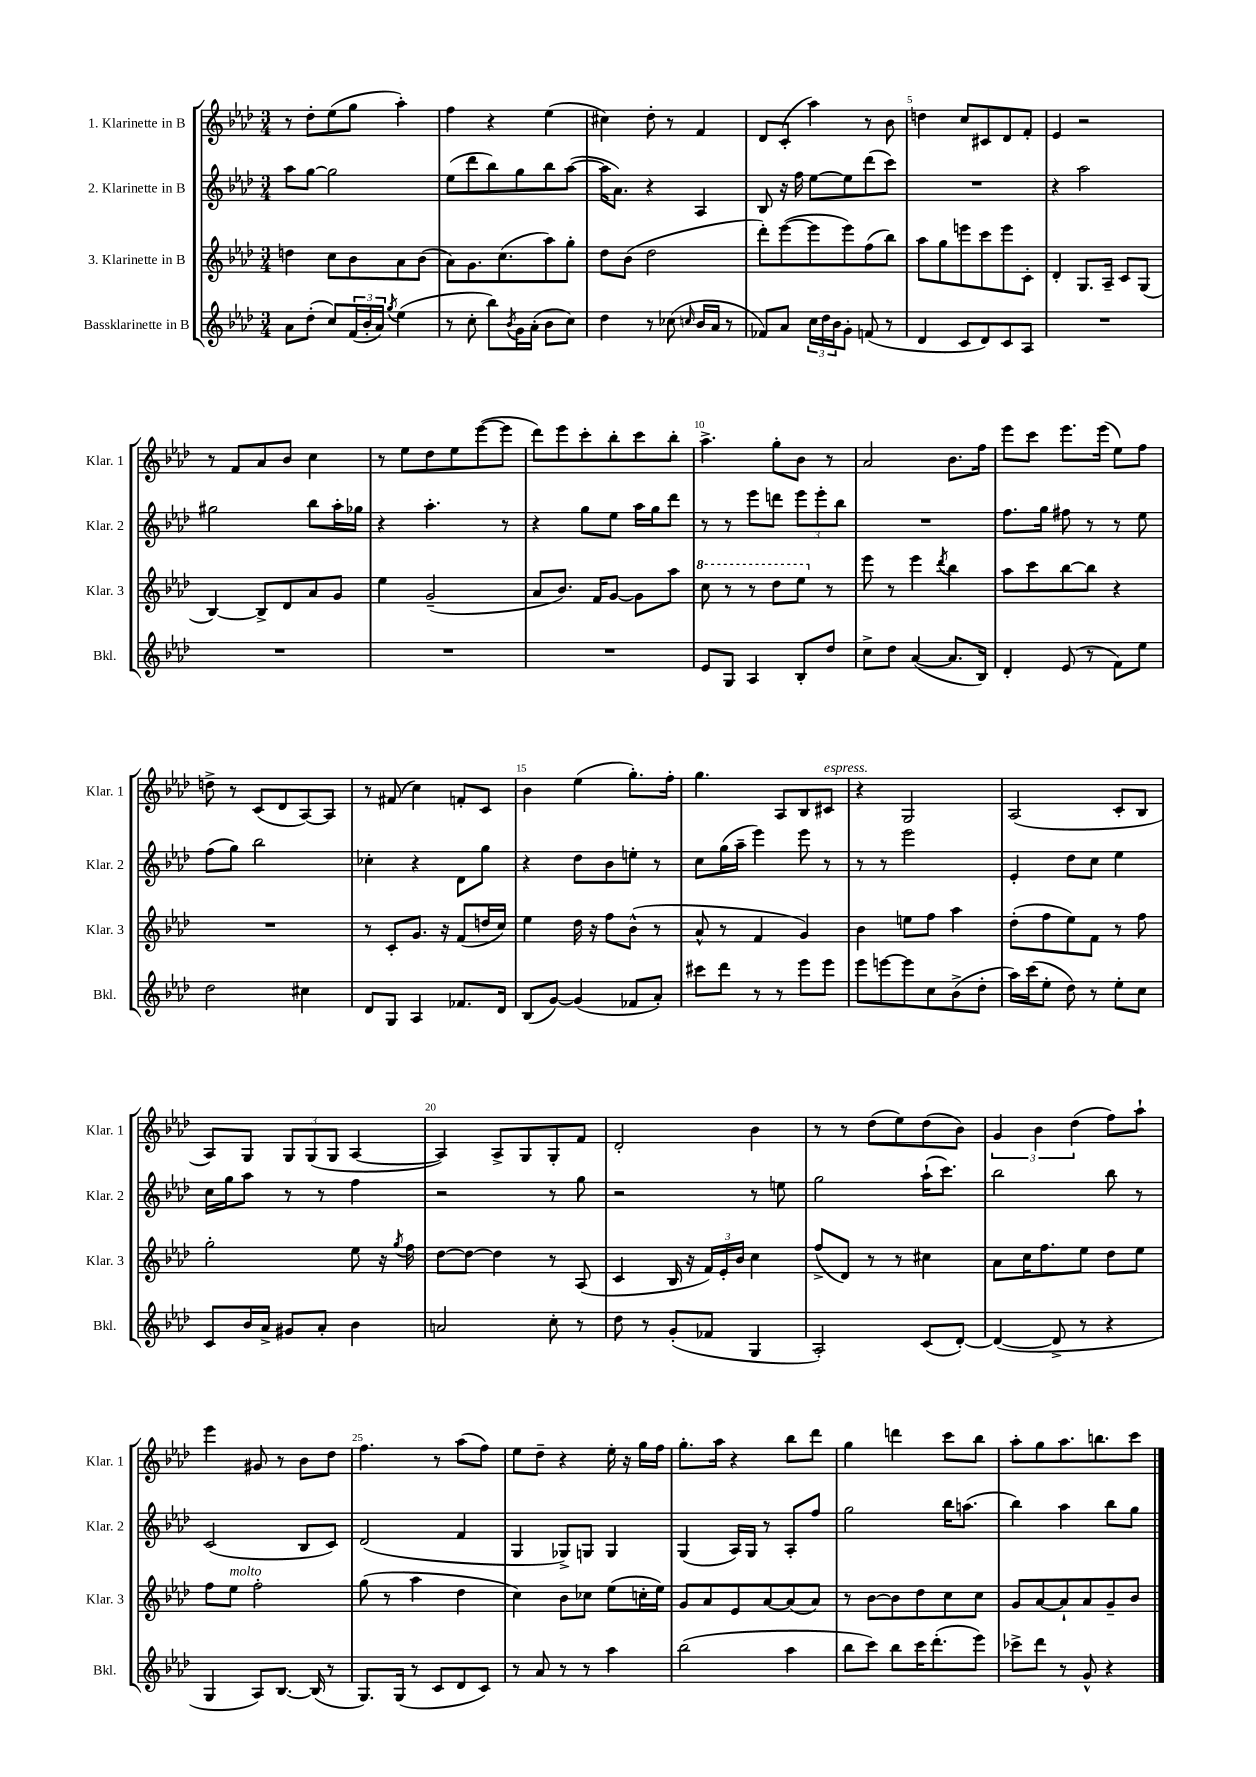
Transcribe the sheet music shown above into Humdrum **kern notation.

**kern	**kern	**kern	**kern
*part4	*part3	*part2	*part1
*staff4	*staff3	*staff2	*staff1
*I"Bassklarinette in B	*I"3. Klarinette in B	*I"2. Klarinette in B	*I"1. Klarinette in B
*I'Bkl.	*I'Klar. 3	*I'Klar. 2	*I'Klar. 1
*clefG2	*clefG2	*clefG2	*clefG2
*k[b-e-a-d-]	*k[b-e-a-d-]	*k[b-e-a-d-]	*k[b-e-a-d-]
*M3/4	*M3/4	*M3/4	*M3/4
=1	=1	=1	=1
8a-\L	4ddn\	8aa-\L	8r
(8dd-'\J	.	[8gg\J	8dd-'\L
8cc/L)	8cc\L	2gg\]	(8ee-\
(24f/L	8b-\	.	8gg\J
24b-'/	.	.	.
24a-/JJ)	.	.	.
8qgg/	.	.	.
(4ee-\	8a-\	.	4aa-'\)
.	(8b-\J	.	.
=2	=2	=2	=2
8r	8a-\L)	(8ee-\L	4ff\
8cc'\	8.g\	8ddd-\	.
8bb-\L)	.	8bb-\)	4r
.	(8.cc\	.	.
8qb-/	.	.	.
16g\L	.	8gg\	.
(16a-'\JJ	.	.	.
8b-\L	8aa-\)	8bb-\	(4ee-\
8cc\J)	8gg'\J	([8aa-\J	.
=3	=3	=3	=3
4dd-\	8dd-\L	16aa-\KL]	4cc#X\)
.	.	8.a-\J)	.
.	(8b-\J	.	.
8r	2dd-\	4r	8dd-'\
(8cc-X\	.	.	8r
16qqccn/	.	.	.
16b-/LL	.	4A-/	4f/
16a-/JJ	.	.	.
8r	.	.	.
=4	=4	=4	=4
8f-X/L)	8ddd-'\L)	8B-/	8d-/L
8a-/J	([8eee-\	16r	(8c'/J
.	.	16ff\	.
24cc\LL	8eee-\]	[8ee-\L	4aa-\)
24dd-\	.	.	.
24b-\J	.	.	.
8g'\J	8eee-\)	8ee-\]	.
(8fn/	(8ff\	(8ddd-\	8r
8r	8bb-\J)	8ccc\J)	8b-\
=5	=5	=5	=5
4d-/	8aa-\L	2.r	4ddn\
.	8gg\	.	.
8c/L	8eeen\	.	8cc/L
8d-/)	8ccc\	.	8c#X/
8c/	8eee\	.	8d-/
8A-/J	8c'\J	.	8f'/J
=6	=6	=6	=6
2.r	4d-'/	4r	4e-/
.	8.G/L	2aa-\	2r
.	16A-~/Jk	.	.
.	8c/L	.	.
.	(8G/J	.	.
!!LO:LB:g=z
=7	=7	=7	=7
2.r	[4B-/)	2gg#X\	8r
.	.	.	8f/L
.	8B-^/L]	.	8a-/
.	8d-/	.	8b-/J
.	8a-/	8bb-\L	4cc\
.	8g/J	16aa-'\L	.
.	.	16gg-X\JJ	.
=8	=8	=8	=8
2.r	4ee-\	4r	8r
.	.	.	8ee-\L
.	(2g~/	4.aa-'\	8dd-\
.	.	.	8ee-\
.	.	.	([8eee-\
.	.	8r	8eee-\J]
=9	=9	=9	=9
2.r	8a-/L	4r	8ddd-\L)
.	8.b-/J)	.	8eee-\
.	.	8gg\L	8ccc'\
.	16f/KL	.	.
.	[8g/J	8ee-\J	8bb-'\
.	8g\L]	16aa-\LL	8ccc\
.	.	16gg\J	.
.	8aa-\J	8ddd-\J	8bb-'\J
=10	=10	=10	=10
*	*8va	*	*
8e-/L	8ccc\	8r	4.aa-^\
8G/J	8r	8r	.
4A-/	8r	8eee-\L	.
.	8ddd-\L	8dddn\J	8gg'\L
8B-'/L	8eee-\J	12eee-\L	8b-\J
.	.	12eee-'\	.
*	*X8va	*	*
8dd-/J	8r	.	8r
.	.	12bb-\J	.
=11	=11	=11	=11
8cc^\L	8eee-\	2.r	2a-/
8dd-\J	8r	.	.
([4a-/	4eee-\	.	.
.	8qddd-/	.	.
8.a-/L]	4bb-\	.	8.b-\L
16B-/Jk)	.	.	16ff\Jk
=12	=12	=12	=12
4d-'/	8aa-\L	8.ff\L	8eee-\L
.	8ccc\	.	8ccc\J
.	.	16gg\Jk	.
(8e-/	[8bb-\	8ff#X\	8.eee-\L
8r	8bb-\J]	8r	.
.	.	.	(16eee-\Jk
8f\L)	4r	8r	8ee-\L)
8ee-\J	.	8ee-\	8ff\J
!!LO:LB:g=z
=13	=13	=13	=13
2dd-\	2.r	(8ff\L	8ddn^\
.	.	8gg\J)	8r
.	.	2bb-\	(8c/L
.	.	.	8d-/
4cc#X\	.	.	[8A-/)
.	.	.	8A-/J]
=14	=14	=14	=14
8d-/L	8r	4cc-X'\	8r
8G/J	8c'/L	.	(8f#X/
4A-/	8.g/J	4r	4cc\)
.	16r	.	.
8.f-X/L	(8f/L	8d-\L	8fn'/L
.	16ddn/L	8gg\J	8c/J
16d-/Jk	16cc/JJ)	.	.
=15	=15	=15	=15
(8B-/L	4ee-\	4r	4b-\
[8g/J)	.	.	.
(4g/]	16dd-\	8dd-\L	(4ee-\
.	16r	.	.
.	8ff\L	8b-\	.
8f-X/L	(8b-^^\J	8een'\J	8.gg'\L)
8a-'/J)	8r	8r	.
.	.	.	16ff'\Jk
=16	=16	=16	=16
8ccc#X\L	8a-^^/	8cc\L	4.gg\
8ddd-\J	8r	(16gg\L	.
.	.	16aa-~\JJ	.
8r	4f/	4eee-\)	.
8r	.	.	8A-/L
8eee-\L	4g/)	8eee-\	8B-/
!	!	!	!LO:TX:a:i:t=espress.
8eee-\J	.	8r	8c#X/J
=17	=17	=17	=17
8eee-\L	4b-\	8r	4r
[8eeen\	.	8r	.
8eee\]	8een\L	2eee-\	2G/
8cc\	8ff\J	.	.
(8b-^\	4aa-\	.	.
8dd-'\J	.	.	.
=18	=18	=18	=18
16aa-\LL)	(8dd-'\L	4e-'/	(2A-/
(16ccc\J	.	.	.
8ee-'\J	8ff\	.	.
8dd-\)	8ee-\)	8dd-\L	.
8r	8f\J	8cc\J	.
8ee-'\L	8r	4ee-\	8c'/L
8cc\J	8ff\	.	8B-/J
!!LO:LB:g=z
=19	=19	=19	=19
8c/L	2gg'\	16cc\LL	8A-/L)
.	.	16gg\J	.
16b-/L	.	8aa-\J	8G/J
16a-^/JJ	.	.	.
8g#X/L	.	8r	12G/L
.	.	.	(12G/
8a-'/J	.	8r	.
.	.	.	12G/J
4b-\	8ee-\	4ff\	[4A-/
.	16r	.	.
.	8qgg/	.	.
.	16ff\	.	.
=20	=20	=20	=20
2an/	[8dd-\L	2r	4A-/])
.	8dd-\J_	.	.
.	4dd-\]	.	8A-^/L
.	.	.	8G/
8cc'\	8r	8r	8G'/
8r	(8A-/	8gg\	8f/J
=21	=21	=21	=21
8dd-\	4c/	2r	2d-'/
8r	.	.	.
(8g'/L	16B-/	.	.
.	16r	.	.
8f-X/J	24f/LL)	.	.
.	24e-'/	.	.
.	24b-/JJ	.	.
4G/	4cc\	8r	4b-\
.	.	8een\	.
=22	=22	=22	=22
2A-'/)	(8ff^/L	2gg\	8r
.	8d-/J)	.	8r
.	8r	.	(8dd-\L
.	8r	.	8ee-\)
(8c/L	4cc#X\	(16aa-`\KL	(8dd-\
.	.	8.ccc\J)	.
[8d-'/J)	.	.	8b-\J)
=23	=23	=23	=23
(4d-/_	8a-\L	2bb-\	6g/
.	16cc\K	.	.
.	.	.	6b-\
.	8.ff\	.	.
8d-^/]	.	.	.
.	.	.	(6dd-\
8r	8ee-\J	.	.
4r	8dd-\L	8bb-\	8ff\L)
.	8ee-\J	8r	8aa-`\J
!!LO:LB:g=z
=24	=24	=24	=24
4G/	8ff\L	(2c/	4eee-\
!	!LO:TX:a:i:t=molto	!	!
.	8ee-\J	.	.
8A-/L)	2ff'\	.	8g#X/
[8.B-/J	.	.	8r
.	.	8B-/L	8b-\L
(16B-/]	.	.	.
8r	.	8c/J)	8dd-\J
=25	=25	=25	=25
8.G/L)	(8gg\	(2d-/	4.ff\
.	8r	.	.
(16G/Jk	.	.	.
8r	4aa-\	.	.
8c/L	.	.	8r
8d-/	4dd-\	4f/	(8aa-\L
8c/J)	.	.	8ff\J)
=26	=26	=26	=26
8r	4cc\)	4G/	8ee-\L
8a-/	.	.	8dd-~\J
8r	8b-\L	8G-X^/L)	4r
8r	8cc-X\J	8Gn/J	.
4aa-\	(8ee-\L	4G/	16ee-'\
.	.	.	16r
.	16ccn'\L	.	16gg\LL
.	16ee-\JJ)	.	16ff\JJ
=27	=27	=27	=27
(2bb-\	8g/L	(4G/	8.gg'\L
.	8a-/	.	.
.	.	.	16aa-\Jk
.	8e-/	16A-/LL)	4r
.	.	16G/JJ	.
.	[8a-/	8r	.
4aa-\	(8a-/]	8A-'/L	8bb-\L
.	8a-/J)	8ff/J	8ddd-\J
=28	=28	=28	=28
8bb-\L	8r	2gg\	4gg\
8ccc\J)	[8b-\L	.	.
8bb-\L	8b-\]	.	4dddn\
16ccc\K	8dd-\	.	.
(8.ddd-'\	.	.	.
.	8cc\	16bb-\KL	8ccc\L
.	.	(8.aan\J	.
8eee-\J)	8cc\J	.	8bb-\J
=29	=29	=29	=29
8ccc-X^\L	8g/L	4bb-\)	8aa-'\L
8ddd-\J	[8a-/	.	8gg\
8r	8a-`/]	4aa-\	8.aa-\
8g^^/	8a-/	.	.
.	.	.	8.bbn\
4r	8g~/	8bb-\L	.
.	8b-/J	8gg\J	8ccc\J
==	==	==	==
*-	*-	*-	*-
